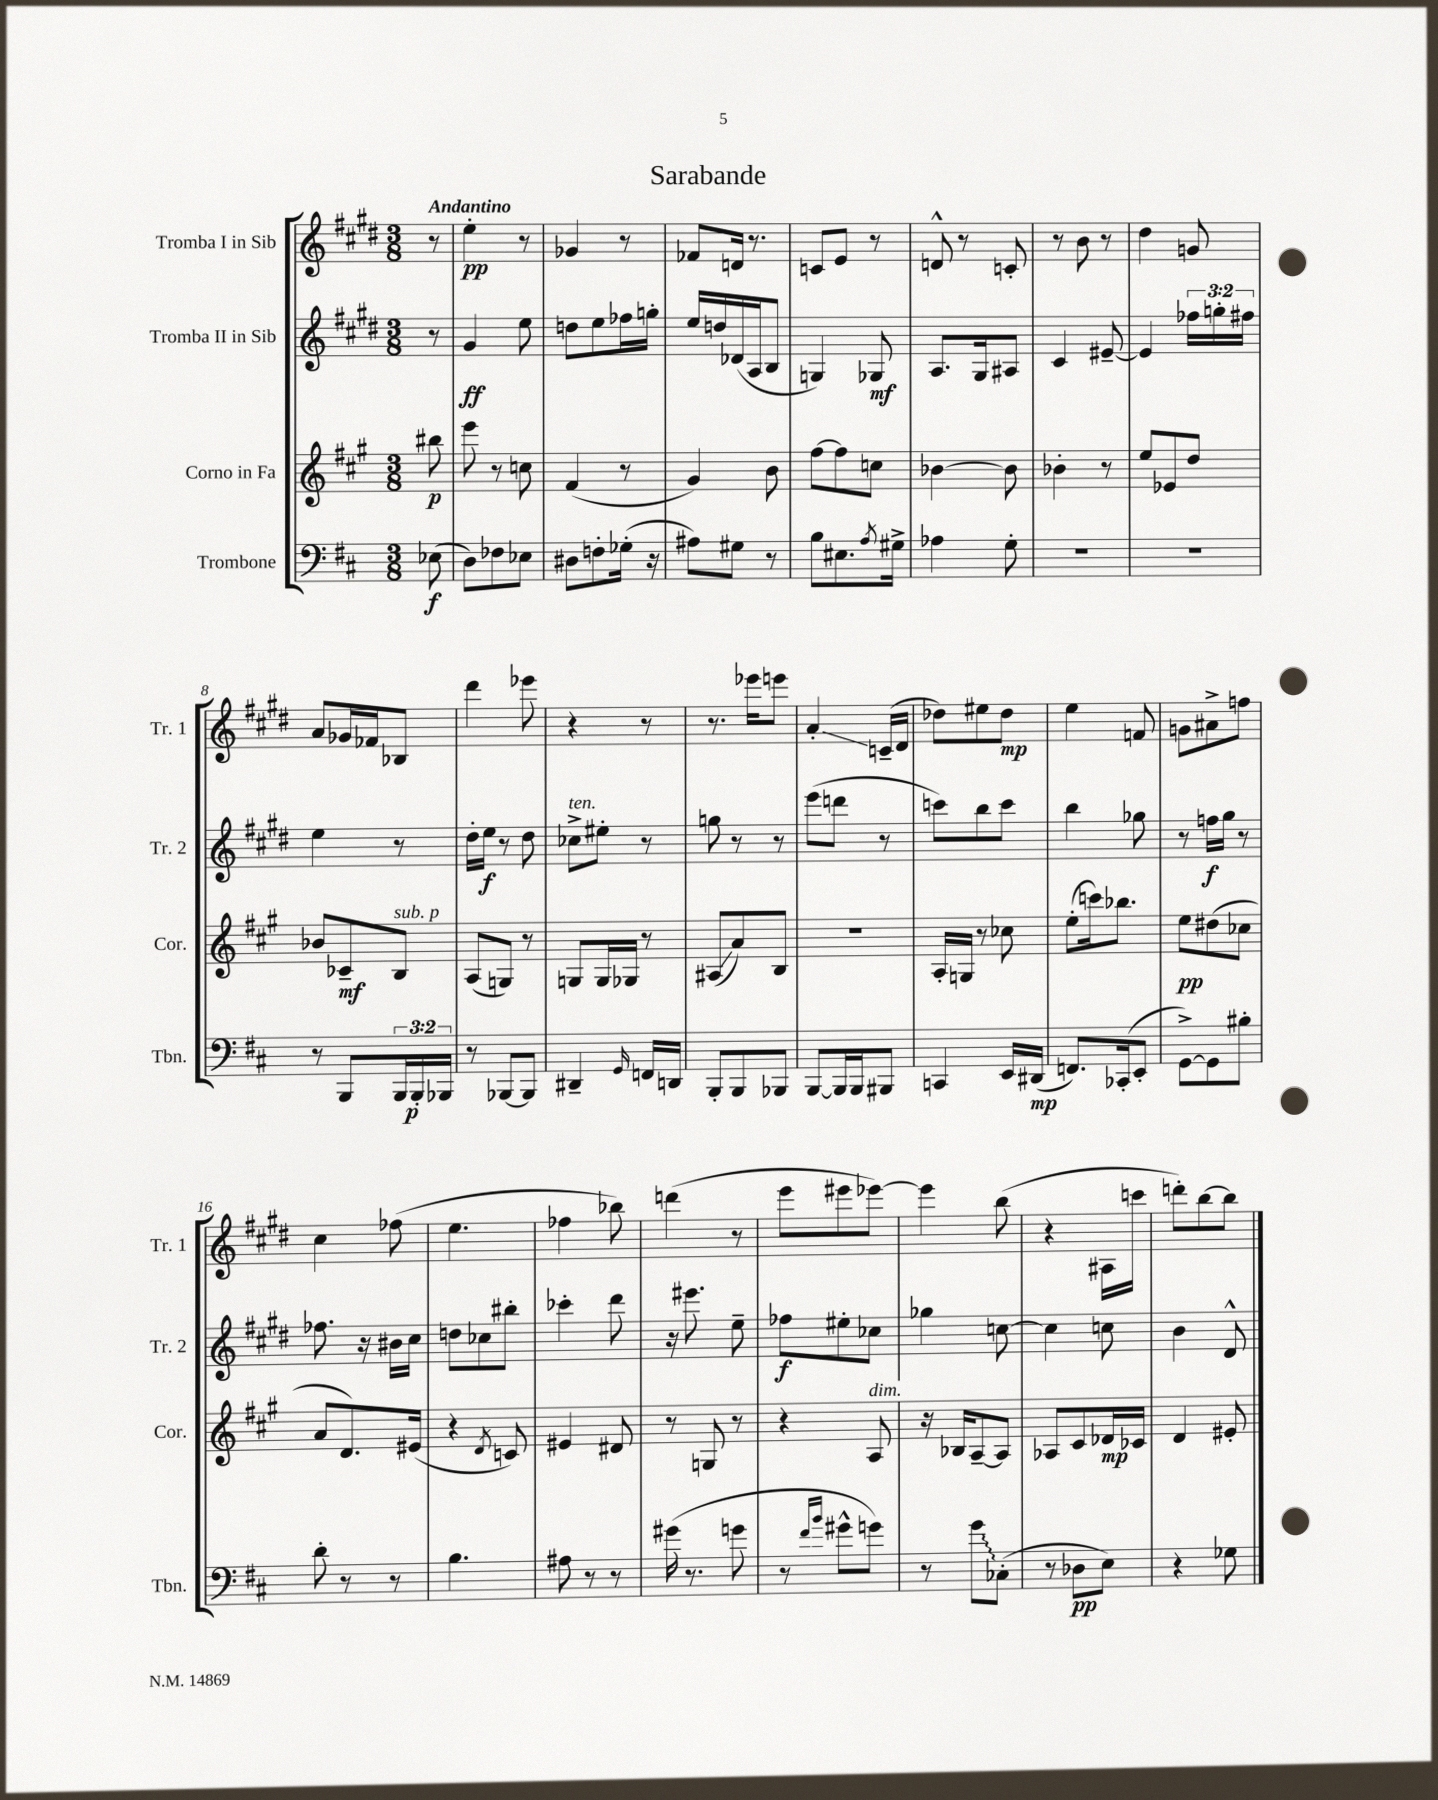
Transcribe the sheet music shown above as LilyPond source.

\header { title = "Sarabande" }
<<
\new StaffGroup <<
\new Staff = "s0" \with { instrumentName = "Tromba I in Sib" shortInstrumentName = "Tr. 1" } {
    \clef treble \key e \major \numericTimeSignature \time 3/8 \partial 8 \tempo "Andantino"
    r8 |
    e''4-.\pp r8 |
    ges'4 r8 |
    fes'8 d'16 r8. |
    c'8 e'8 r8 |
    d'8-^ r8 c'8-. |
    r8 b'8 r8 |
    dis''4 g'8 |
    a'8 ges'16 fes'16 bes8 |
    dis'''4 ees'''8 |
    r4 r8 |
    r8. ees'''16 e'''8 |
    a'4-.\glissando c'16--( dis'16 |
    des''8) eis''8 des''8\mp |
    e''4 f'8 |
    g'8 ais'8-> f''8 |
    cis''4 fes''8( |
    e''4. |
    fes''4 bes''8) |
    d'''4( r8 |
    e'''8 eis'''8 ees'''8~) |
    ees'''4 b''8( |
    r4 ais16 c'''16 |
    d'''8-.) b''8~ b''8 \bar "|." |
}
\new Staff = "s1" \with { instrumentName = "Tromba II in Sib" shortInstrumentName = "Tr. 2" } {
    \clef treble \key e \major \numericTimeSignature \time 3/8 \override Staff.TupletNumber.text = #tuplet-number::calc-fraction-text \partial 8
    r8 |
    gis'4\ff e''8 |
    d''8 e''8 fes''16 g''16-. |
    e''16 d''16 des'16( a16 b8 |
    g4) ges8\mf |
    a8. gis16 ais8 |
    cis'4 eis'8~-- |
    eis'4 \tuplet 3/2 { fes''16 g''16-. fis''16 } |
    e''4 r8 |
    dis''16-. e''16\f r8 dis''8 |
    ces''8->^\markup { \italic "ten." } eis''8-. r8 |
    g''8 r8 r8 |
    e'''8( d'''8 r8 |
    c'''8) b''8 c'''8 |
    b''4 ges''8 |
    r8 f''16\f gis''16 r8 |
    fes''8. r16 bis'16 cis''16 |
    d''8 ces''8 bis''8-. |
    ces'''4-. dis'''8 |
    r16 eis'''8. e''8-- |
    fes''8\f eis''8-. ces''8 |
    ges''4 c''8~ |
    c''4 c''8 |
    b'4 dis'8-^ \bar "|." |
}
\new Staff = "s2" \with { instrumentName = "Corno in Fa" shortInstrumentName = "Cor." } {
    \clef treble \key a \major \numericTimeSignature \time 3/8 \partial 8
    bis''8\p |
    e'''8 r8 c''8 |
    fis'4( r8 |
    gis'4) b'8 |
    fis''8~ fis''8 c''8 |
    bes'4~ bes'8 |
    bes'4-. r8 |
    e''8 ees'8 d''8 |
    bes'8 ces'8--\mf b8^\markup { \italic "sub. p" } |
    a8( g8) r8 |
    g8 g16 ges16 r8 |
    ais8\glissando( a'8) b8 |
    R4. |
    a16-. g16 r8 ces''8 |
    e''8-.( c'''16) bes''8. |
    e''8\pp dis''8( ces''8 |
    a'8 d'8.) eis'16( |
    r4 \acciaccatura { d'8 } c'8) |
    eis'4 dis'8 |
    r8 g8 r8 |
    r4 a8^\markup { \italic "dim." } |
    r16 bes16 a8~-- a8 |
    aes8 cis'8 des'16\mp ces'16 |
    d'4 eis'8-. \bar "|." |
}
\new Staff = "s3" \with { instrumentName = "Trombone" shortInstrumentName = "Tbn." } {
    \clef bass \key d \major \numericTimeSignature \time 3/8 \override Staff.TupletNumber.text = #tuplet-number::calc-fraction-text \partial 8
    ees8\f( |
    d8) fes8 ees8 |
    dis8 f8-. ges16-.( r16 |
    ais8) gis8 r8 |
    b8 eis8. \acciaccatura { a8 } gis16-> |
    aes4 g8-. |
    R4. |
    R4. |
    r8 b,,8 \tuplet 3/2 { b,,16 b,,16-.\p bes,,16 } |
    r8 bes,,8~ bes,,8 |
    dis,4-- \grace { g,16 } f,16 d,16 |
    b,,8-. b,,8 bes,,8 |
    b,,8~ b,,16 b,,16 bis,,8 |
    c,4 e,16 dis,16\mp( |
    f,8.) ces,16-.( e,8-. |
    g,8~->) g,8 bis8-. |
    d'8-. r8 r8 |
    b4. |
    ais8 r8 r8 |
    gis'16( r8. g'8 |
    r8 \grace { fis'16 b'16 } gis'8-^ g'8) |
    r8 \once \override Glissando.style = #'zigzag g'8\glissando ces8-.( |
    r8 des8\pp e8) |
    r4 ges8 \bar "|." |
}
>>
>>
